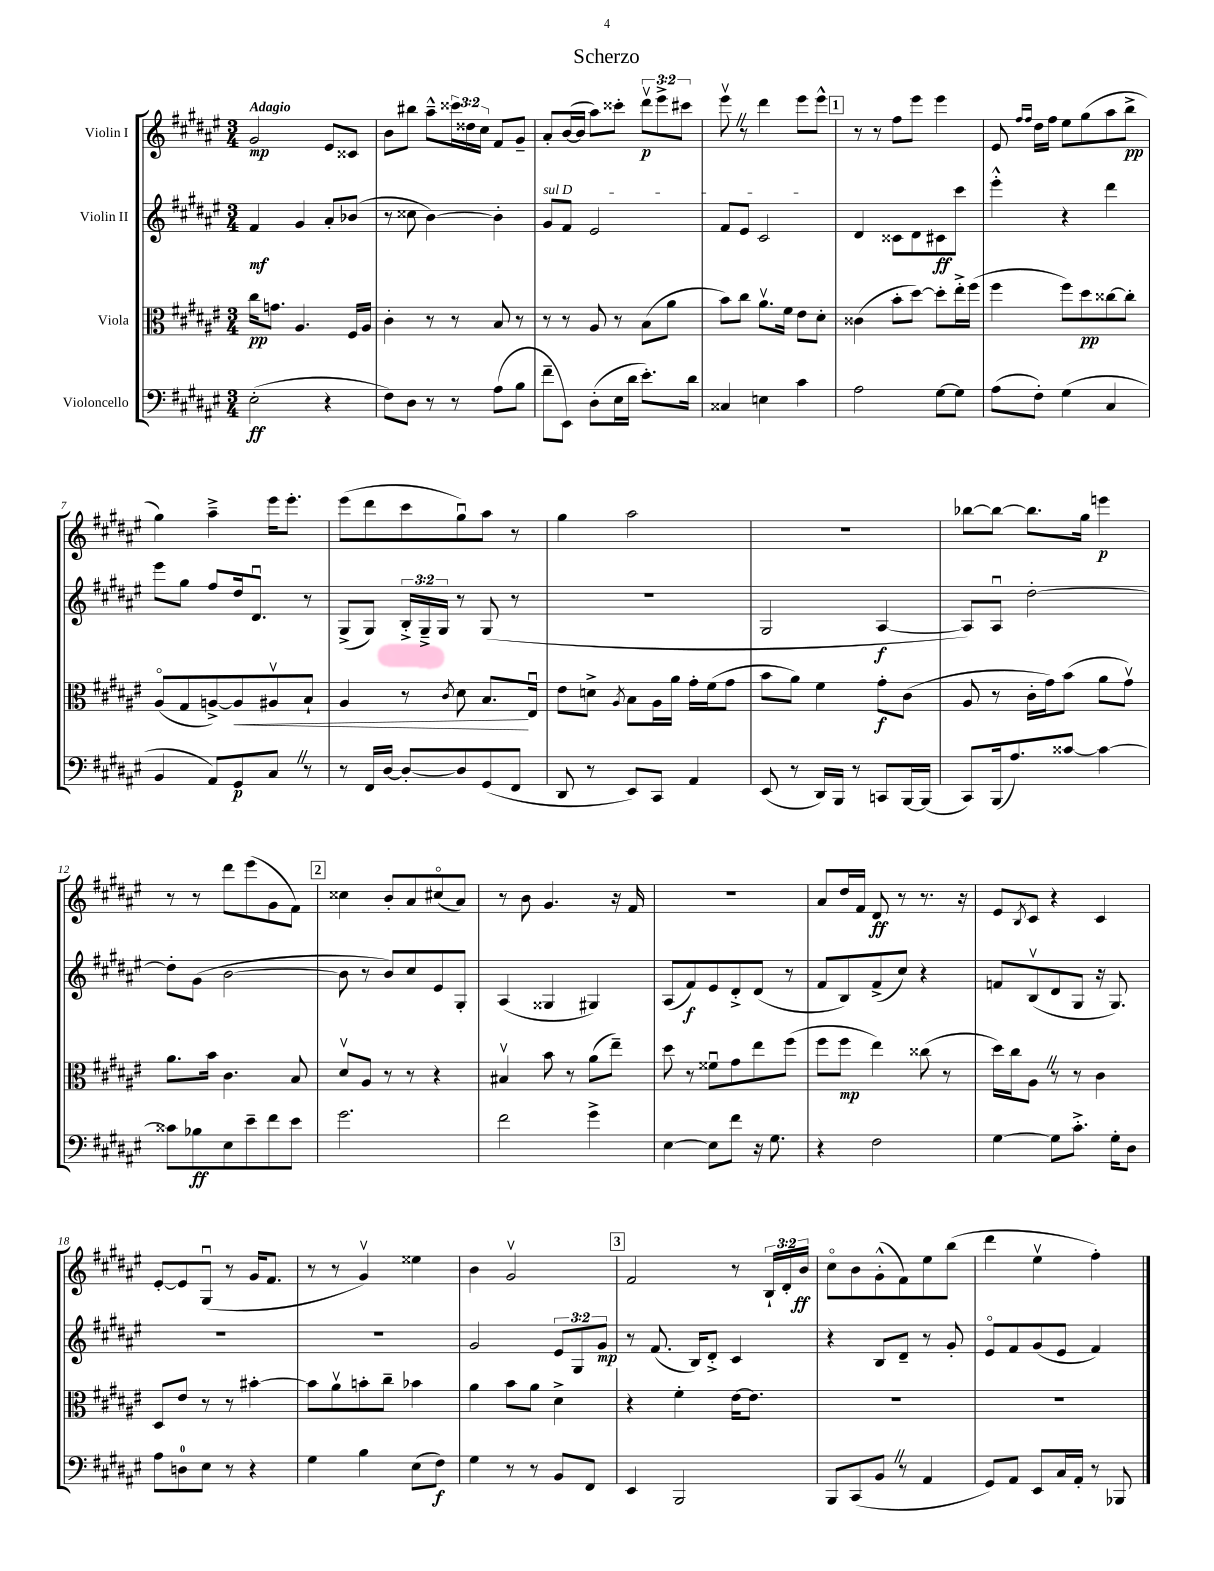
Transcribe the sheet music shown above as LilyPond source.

\header { title = "Scherzo" }
<<
\new StaffGroup <<
\new Staff = "s0" \with { instrumentName = "Violin I" } {
    \clef treble \key fis \major \numericTimeSignature \time 3/4 \override Staff.TupletNumber.text = #tuplet-number::calc-fraction-text \tempo "Adagio"
    gis'2\mp eis'8 cisis'8 |
    b'8 bis''8 ais''8---^ \tuplet 3/2 { cisis'''16 disis''16 cis''16 } fis'8 gis'8-- |
    ais'8-. b'16~( b'16 ais''8) cisis'''8-. \tuplet 3/2 { dis'''8\upbow\p eis'''8-> cis'''8 } |
    eis'''8\upbow \once \override BreathingSign.text = \markup { \musicglyph "scripts.caesura.straight" } \breathe r8 dis'''4 eis'''8 eis'''8-^ |
    \mark \markup { \box "1" } r8 r8 fis''8 eis'''8 eis'''4 |
    eis'8 \grace { fis''16 fis''16 } dis''16 fis''16 eis''8 gis''8( ais''8 b''8->\pp |
    gis''4) ais''4---> eis'''16 eis'''8.-. |
    eis'''8( dis'''8 cis'''8 gis''8\downbow) ais''8 r8 |
    gis''4 ais''2 |
    R2. |
    bes''8~ bes''8~ bes''8. gis''16 e'''4\p |
    r8 r8 dis'''8 eis'''8( gis'8 fis'8) |
    \mark \markup { \box "2" } cisis''4 b'8-. ais'8 cis''8\flageolet( ais'8) |
    r8 b'8 gis'4. r16 fis'16 |
    R2. |
    ais'8 dis''16 fis'16 dis'8\ff r8 r8. r16 |
    eis'8 \acciaccatura { b8 } cis'8 r4 cis'4 |
    eis'8~-. eis'8 gis8\downbow( r8 gis'16 fis'8. |
    r8 r8 gis'4\upbow) eisis''4 |
    b'4 gis'2\upbow |
    \mark \markup { \box "3" } fis'2 r8 \tuplet 3/2 { b16-! dis'16-. b'16\ff } |
    cis''8\flageolet b'8 gis'8-.-^( fis'8) eis''8 b''8( |
    dis'''4 eis''4\upbow fis''4-.) \bar "|." |
}
\new Staff = "s1" \with { instrumentName = "Violin II" } {
    \clef treble \key fis \major \numericTimeSignature \time 3/4 \override Staff.TupletNumber.text = #tuplet-number::calc-fraction-text
    fis'4\mf gis'4 ais'8-. bes'8( |
    r8 cisis''8 b'4~) b'4-. |
    \once \override TextSpanner.bound-details.left.text = \markup { \italic "sul D" } gis'8\startTextSpan fis'8 eis'2 |
    fis'8 eis'8 cis'2\stopTextSpan |
    \mark \markup { \box "1" } dis'4 cisis'8 dis'8 cis'8\ff cis'''8 |
    eis'''4-.-^ r4 dis'''4 |
    eis'''8 gis''8 fis''8 dis''16 dis'8.\downbow r8 |
    gis8->( gis8) \tuplet 3/2 { b16-.-> gis16---> gis16 } r8 gis8( r8 |
    R2. |
    gis2 ais4~\f |
    ais8) ais8\downbow dis''2~-. |
    dis''8-. gis'8( b'2~ |
    \mark \markup { \box "2" } b'8 r8 b'8) cis''8 eis'8 gis8-. |
    ais4( gisis4 gis4) |
    ais8( fis'8\f) eis'8 dis'8-.-> dis'8( r8 |
    fis'8 b8) fis'8->( cis''8) r4 |
    f'8 b8\upbow( dis'8 gis8 r16 gis8.) |
    R2. |
    R2. |
    gis'2 \tuplet 3/2 { eis'8 gis8 gis'8\mp } |
    \mark \markup { \box "3" } r8 fis'8.( b16) dis'8-.-> cis'4 |
    r4 b8 dis'8-- r8 gis'8-. |
    eis'8\flageolet fis'8 gis'8( eis'8 fis'4) \bar "|." |
}
\new Staff = "s2" \with { instrumentName = "Viola" } {
    \clef alto \key fis \major \numericTimeSignature \time 3/4
    cis''16\pp g'8. ais4. fis16 ais16 |
    cis'4-. r8 r8 b8 r8 |
    r8 r8 ais8 r8 b8( ais'8 |
    b'8) cis''8 ais'8.\upbow fis'16 eis'8 dis'8-. |
    \mark \markup { \box "1" } cisis'4( b'8-. dis''8~) dis''8-. eis''16-.-> fis''16( |
    fis''4 fis''8) dis''8\pp cisis''8~ cisis''8-. |
    ais8\flageolet( gis8 a8~->) a8\< ais8\upbow b8-! |
    ais4 r8 \acciaccatura { cis'8 } dis'8 b8.\! eis16\downbow |
    eis'8 d'8-> \acciaccatura { ais8 } b8 ais16 ais'16 gis'16-. fis'16( gis'8 |
    b'8 ais'8) fis'4 gis'8-.\f cis'8( |
    ais8 r8 cis'16-. gis'16) b'8( ais'8 gis'8\upbow) |
    ais'8. b'16 cis'4. b8 |
    \mark \markup { \box "2" } dis'8\upbow ais8 r8 r8 r4 |
    bis4\upbow b'8 r8 ais'8( eis''8--) |
    dis''8 r8 fisis'8\downbow gis'8 eis''8 fis''8( |
    fis''8 fis''8\mp eis''4) cisis''8( r8 |
    dis''16) cis''16 ais8 \once \override BreathingSign.text = \markup { \musicglyph "scripts.caesura.straight" } \breathe r8 r8 cis'4 |
    dis8 eis'8 r8 r8 bis'4~-. |
    bis'8 ais'8\upbow b'8-. cis''8-- bes'4 |
    ais'4 b'8 ais'8 dis'4-> |
    \mark \markup { \box "3" } r4 fis'4-. eis'16~ eis'8. |
    R2. |
    R2. \bar "|." |
}
\new Staff = "s3" \with { instrumentName = "Violoncello" } {
    \clef bass \key fis \major \numericTimeSignature \time 3/4
    eis2-.\ff( r4 |
    fis8) dis8 r8 r8 ais8( b8 |
    fis'8-- eis,8) dis8-.( eis16 dis'16 eis'8.-.) dis'16 |
    cisis4 e4 cis'4 |
    \mark \markup { \box "1" } ais2 gis8~ gis8 |
    ais8( fis8-.) gis4( cis4 |
    b,4 ais,8) gis,8\p cis8 \once \override BreathingSign.text = \markup { \musicglyph "scripts.caesura.straight" } \breathe r8 |
    r8 fis,16 dis16~ dis8~-. dis8 gis,8( fis,8 |
    dis,8 r8 eis,8) cis,8 ais,4 |
    eis,8( r8 dis,16) b,,16 r8 c,8 b,,16~ b,,16( |
    cis,8) b,,16( ais8.) cisis'8~ cisis'4~ |
    cisis'8 bes8\ff eis8 eis'8-- fis'8 eis'8 |
    \mark \markup { \box "2" } gis'2. |
    fis'2 gis'4-> |
    eis4~ eis8 fis'8 r16 gis8. |
    r4 fis2 |
    gis4~ gis8 cis'8.-.-> gis16-. dis8 |
    ais8 d8-0 eis8 r8 r4 |
    gis4 b4 eis8( fis8\f) |
    gis4 r8 r8 b,8 fis,8 |
    \mark \markup { \box "3" } eis,4 b,,2 |
    b,,8 cis,8( b,8 \once \override BreathingSign.text = \markup { \musicglyph "scripts.caesura.straight" } \breathe r8 ais,4 |
    gis,8) ais,8 eis,8 cis16 ais,16-. r8 bes,,8 \bar "|." |
}
>>
>>
